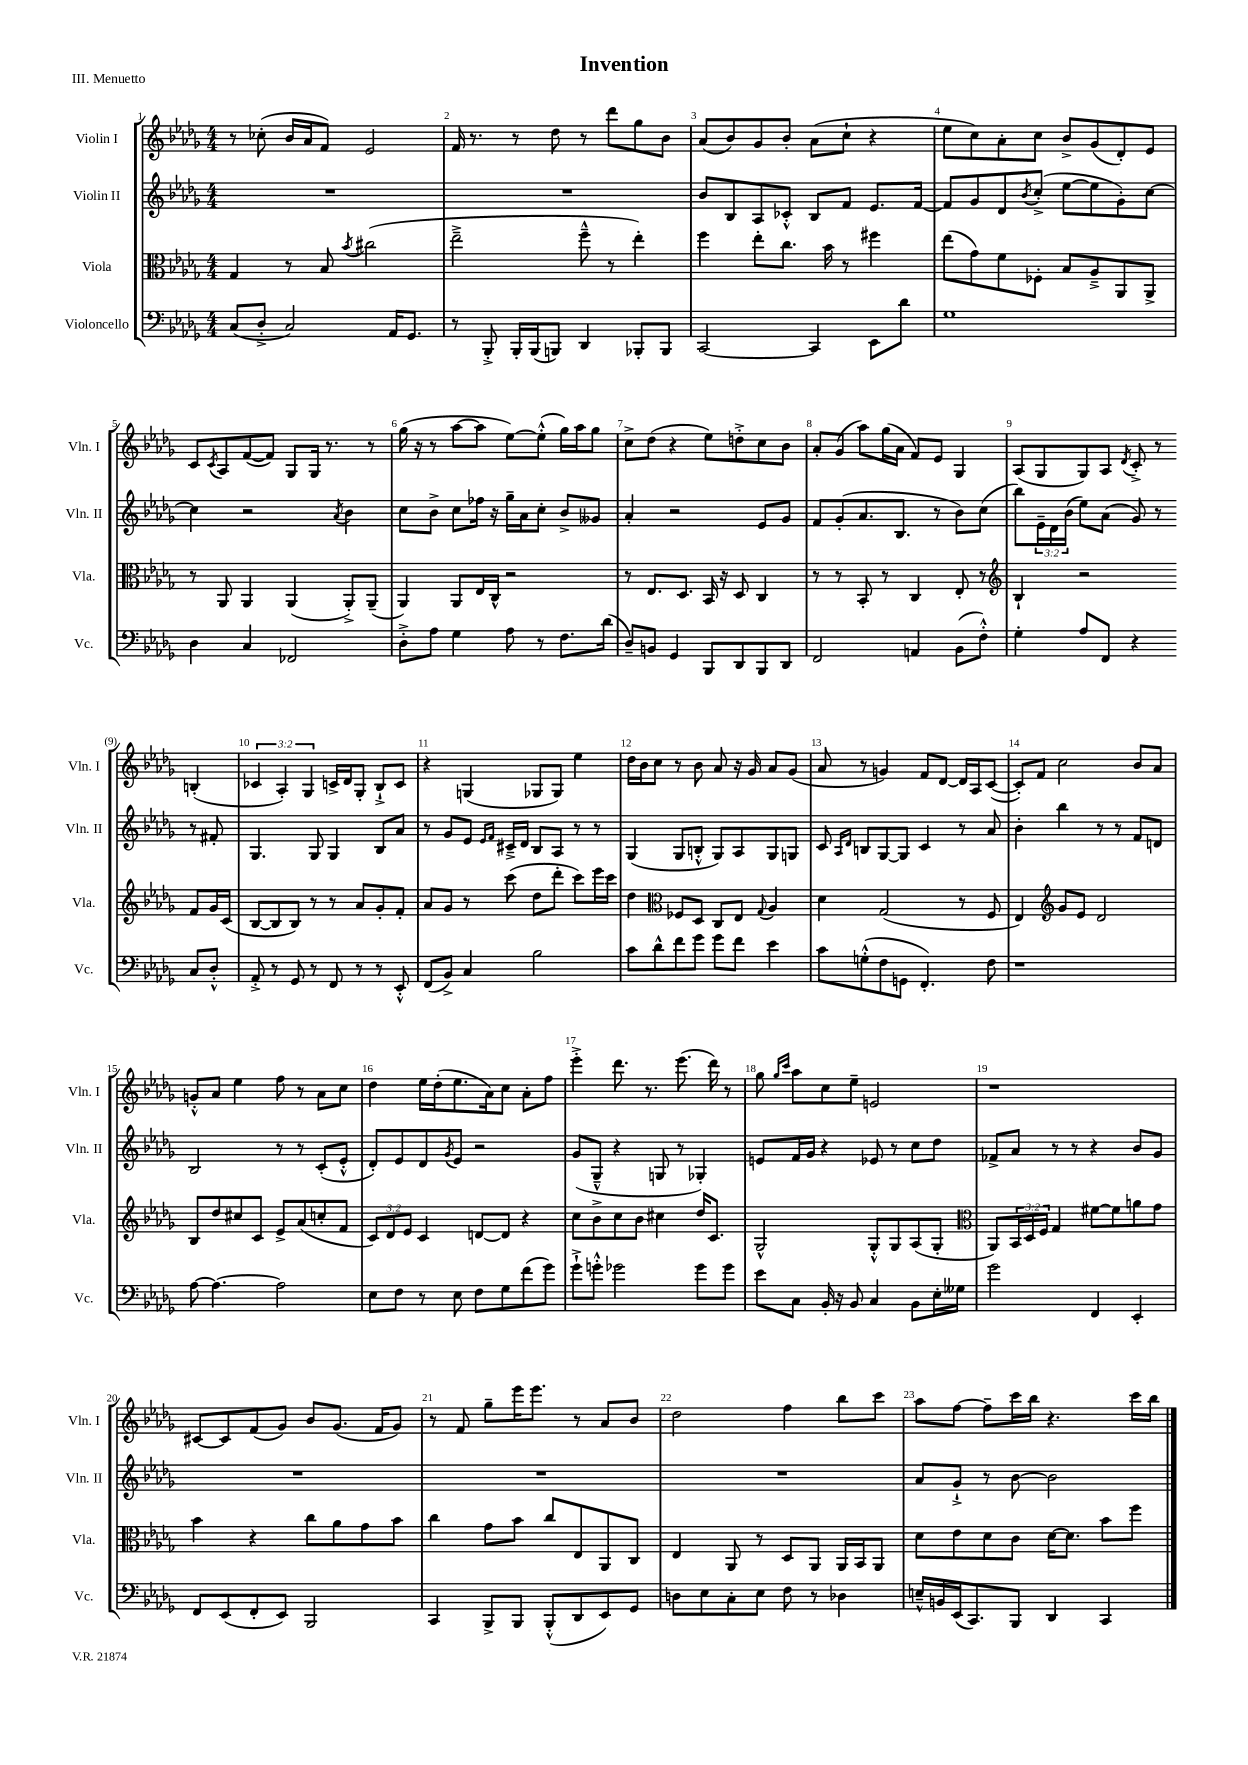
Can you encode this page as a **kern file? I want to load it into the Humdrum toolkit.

**kern	**kern	**kern	**kern
*staff4	*staff3	*staff2	*staff1
*clefF4	*clefC3	*clefG2	*clefG2
*k[b-e-a-d-g-]	*k[b-e-a-d-g-]	*k[b-e-a-d-g-]	*k[b-e-a-d-g-]
*M4/4	*M4/4	*M4/4	*M4/4
(8C	4G-	1r	8r
8D-'^	.	.	(8cc-'
2C)	8r	.	16b-
.	.	.	16a-
.	8B-	.	8f)
.	8qb-	.	.
.	(2cc#	.	2e-
16AA-	.	.	.
8.GG-	.	.	.
=	=	=	=
8r	2ee-~^	1r	16f
.	.	.	8.r
8BBB-'^	.	.	.
16BBB-'	.	.	8r
(16BBB-	.	.	.
8BBB)	.	.	8dd-
4DD-	8ff~^^	.	8r
.	8r	.	8ddd-
8BBB-'	4ee-')	.	8gg-
8BBB-	.	.	8b-
=	=	=	=
[2CC	4ff	8b-	(8a-
.	.	8B-	8b-)
.	8ee-'	8A-	8g-
.	8.cc	8c-'^^	8b-'
4CC]	.	8B-	(8a-
.	16b-	.	.
.	8r	8f	8cc`
8EE-	4ff#	8.e-	4r
8d-	.	.	.
.	.	[16f	.
=	=	=	=
1G-	(8ee-	8f]	8ee-
.	8g-)	8g-	8cc)
.	8f	8d-	8a-'
.	.	8qb-	.
.	8F-'	(8cc'^	8cc
.	8B-	[8ee-	8b-^
.	8A-~^	8ee-]	(8g-
.	8AA-	8g-')	8d-')
.	8AA-^	[8cc	8e-
=	=	=	=
4D-	8r	4cc]	8c
.	.	.	8qc
.	8AA-	.	8A-
4C	4AA-	2r	([8f
.	.	.	8f])
2FF-	(4AA-	.	8G-
.	.	.	16G-
.	.	.	8.r
.	.	8qa-	.
.	8AA-'^)	4b-	.
.	(8AA-~	.	8r
=	=	=	=
8D-'^	4AA-)	8cc	(16gg-
.	.	.	16r
8A-	.	8b-^	8r
4G-	8AA-	8cc	[8aa-
.	16E-	16ff-	8aa-]
.	16C^^	16r	.
8A-	2r	16gg-~	[8ee-)
.	.	16a-	.
8r	.	8cc'	(8ee-'^^]
8.F	.	8b-^	16gg-)
.	.	.	16aa-
.	.	8g--	8gg-
(16d-	.	.	.
=	=	=	=
8D-~)	8r	4a-'	8cc^
8BB	8.E-	.	(8dd-
4GG-	.	2r	4r
.	8.D-	.	.
8BBB-	16BB-	.	8ee-)
.	16r	.	.
8DD-	8D-	.	8dd'^
8BBB-	4C	8e-	8cc
8DD-	.	8g-	8b-
=	=	=	=
2FF	8r	8f	8a-'
.	8r	(8g-'	(8g-
.	8BB-'	8.a-	8aa-)
.	8r	.	(16gg-
.	.	8.B-	16a-
4AA	4C	.	8f)
.	.	8r	8e-
(8BB-	8E-'	8b-)	4G-
8F'^^)	8r	(8cc	.
=	=	=	=
*	*clefG2	*	*
4G-'	4B-`	8bb-)	(8A-
.	.	24e-~	8G-
.	.	24d-	.
.	.	(24b-	.
8A-	2r	8ee-)	8G-)
8FF	.	(8a-	8A-
.	.	.	8qd-
4r	.	8g-)	8c'^
.	.	8r	8r
8C	8f	8r	(4B'
8D-'^^	16g-	8f#'	.
.	(16c	.	.
=	=	=	=
8AA-'^	[8B-	4.G-	6c-
8r	8B-]	.	.
.	.	.	6A-')
8GG-	8B-)	.	.
.	.	.	6G-
8r	8r	8G-	.
8FF	8r	4G-	16c^
.	.	.	16d-
8r	8a-	.	8G-'
8r	8g-'	8B-	8B-`^
8EE-'^^	8f'	8a-	8c
=	=	=	=
(8FF	8a-	8r	4r
8BB-^)	8g-	8g-	.
4C	8r	8e-	(4G
.	.	16qqe-	.
.	.	16qqf	.
.	(8ccc	16c#~^	.
.	.	16d-	.
2B-	8dd-	8B-	8G-
.	8ddd-'	8A-	8G-)
.	8ccc)	8r	4ee-
.	16eee-	8r	.
.	16ccc	.	.
=	=	=	=
8c	4dd-	(4G-	16dd-
.	.	.	16b-
8d-^^	.	.	8cc
*	*clefC3	*	*
8f	8F-	8G-	8r
8g-	8D-	8B'^^	8b-
8g-	8C	8G-)	8a-
8f	8E-	8A-	16r
.	.	.	16g-
.	8qqG-	.	.
4e-	4A-	8G-	8a-
.	.	8G	(8g-
=	=	=	=
8c	4d-	8c	8a-
.	.	16qqA-	.
.	.	16qqd-	.
(8G'^^	.	8B	8r
8F	(2G-	[8G-	4g)
8GG	.	8G-]	.
4.FF')	.	4c	8f
.	.	.	[8d-
.	8r	8r	16d-]
.	.	.	16A-
8F	8F	8a-	([8c
=	=	=	=
1r	4E-)	4b-'	8c'])
.	.	.	8f
*	*clefG2	*	*
.	8g-	4bb-	2cc
.	8e-	.	.
.	2d-	8r	.
.	.	8r	.
.	.	8f	8b-
.	.	8d	8a-
=	=	=	=
[8A-	8B-	2B-	8g'^^
4.A-_	8dd-	.	8a-
.	8cc#	.	4ee-
.	8c	.	.
2A-]	8e-^	8r	8ff
.	(8a-	8r	8r
.	8cc'	(8c'	8a-
.	8f	8e-'^^	8cc
=	=	=	=
8E-	12c)	8d-')	4dd-
.	12d-	.	.
8F	.	8e-	.
.	12e-	.	.
8r	4c	8d-	16ee-
.	.	.	(16dd-'
.	.	8qg-	.
8E-	.	8e-	8.ee-
8F	[8d	2r	.
.	.	.	16a-)
8G-	8d]	.	8cc
(8f	4r	.	8a-'
8g-)	.	.	8ff
=	=	=	=
8g-`^	8cc	(8g-	4eee-'^
8g'^^	8b-^	8G-~^^	.
2g-	8cc	4r	8.ddd-
.	8b-	.	.
.	.	.	8.r
.	4cc#	8G	.
.	.	8r	(8.eee-
8g-	16dd-	4G-')	.
.	8.c	.	16ddd-)
8g-	.	.	8r
=	=	=	=
8e-	2G-^^	8e	8gg-
.	.	.	16qqgg-
.	.	.	16qqccc
8C	.	16f	8aa-
.	.	16g-	.
16BB-'	.	4r	8cc
16r	.	.	.
8BB-	.	.	8ee-~
4C	8G-'^^	8e-	2e
.	8G-	8r	.
8BB-	(8A-	8cc	.
16E-'	8G-'	8dd-	.
16G--	.	.	.
=	=	=	=
*	*clefC3	*	*
2g-	8AA-)	8f-^	1r
.	24BB-	8a-	.
.	24D-	.	.
.	24F	.	.
.	4G-	8r	.
.	.	8r	.
4FF	[8f#	4r	.
.	8f#]	.	.
4EE-'	8a	8b-	.
.	8g-	8g-	.
=	=	=	=
8FF	4b-	1r	[8c#
(8EE-	.	.	8c#]
8FF'	4r	.	(8f
8EE-)	.	.	8g-)
2BBB-	8cc	.	8b-
.	8a-	.	(8.g-
.	8g-	.	.
.	.	.	16f
.	8b-	.	8g-)
=	=	=	=
4CC	4cc	1r	8r
.	.	.	8f
8BBB-^	8g-	.	8gg-~
8BBB-	8b-	.	16eee-
.	.	.	8.eee-
(8BBB-'^^	8cc	.	.
8DD-	8E-	.	8r
8EE-)	8AA-	.	8a-
8GG-	8C	.	8b-
=	=	=	=
8D	4E-	1r	2dd-
8E-	.	.	.
8C'	8AA-	.	.
8E-	8r	.	.
8F	8D-	.	4ff
8r	8AA-	.	.
4D-	16AA-	.	8bb-
.	16BB-	.	.
.	8AA-	.	8ccc
=	=	=	=
16E~^^	8d-	8a-	8aa-
16BB	.	.	.
(16EE-	8e-	8g-`^	[8ff
8.CC)	.	.	.
.	8d-	8r	8ff~]
8BBB-	8c	[8b-	16ccc
.	.	.	16bb-
4DD-	[16d-	2b-]	4.r
.	8.d-]	.	.
4CC	8b-	.	.
.	8ff	.	16ccc
.	.	.	16bb-
==	==	==	==
*-	*-	*-	*-
